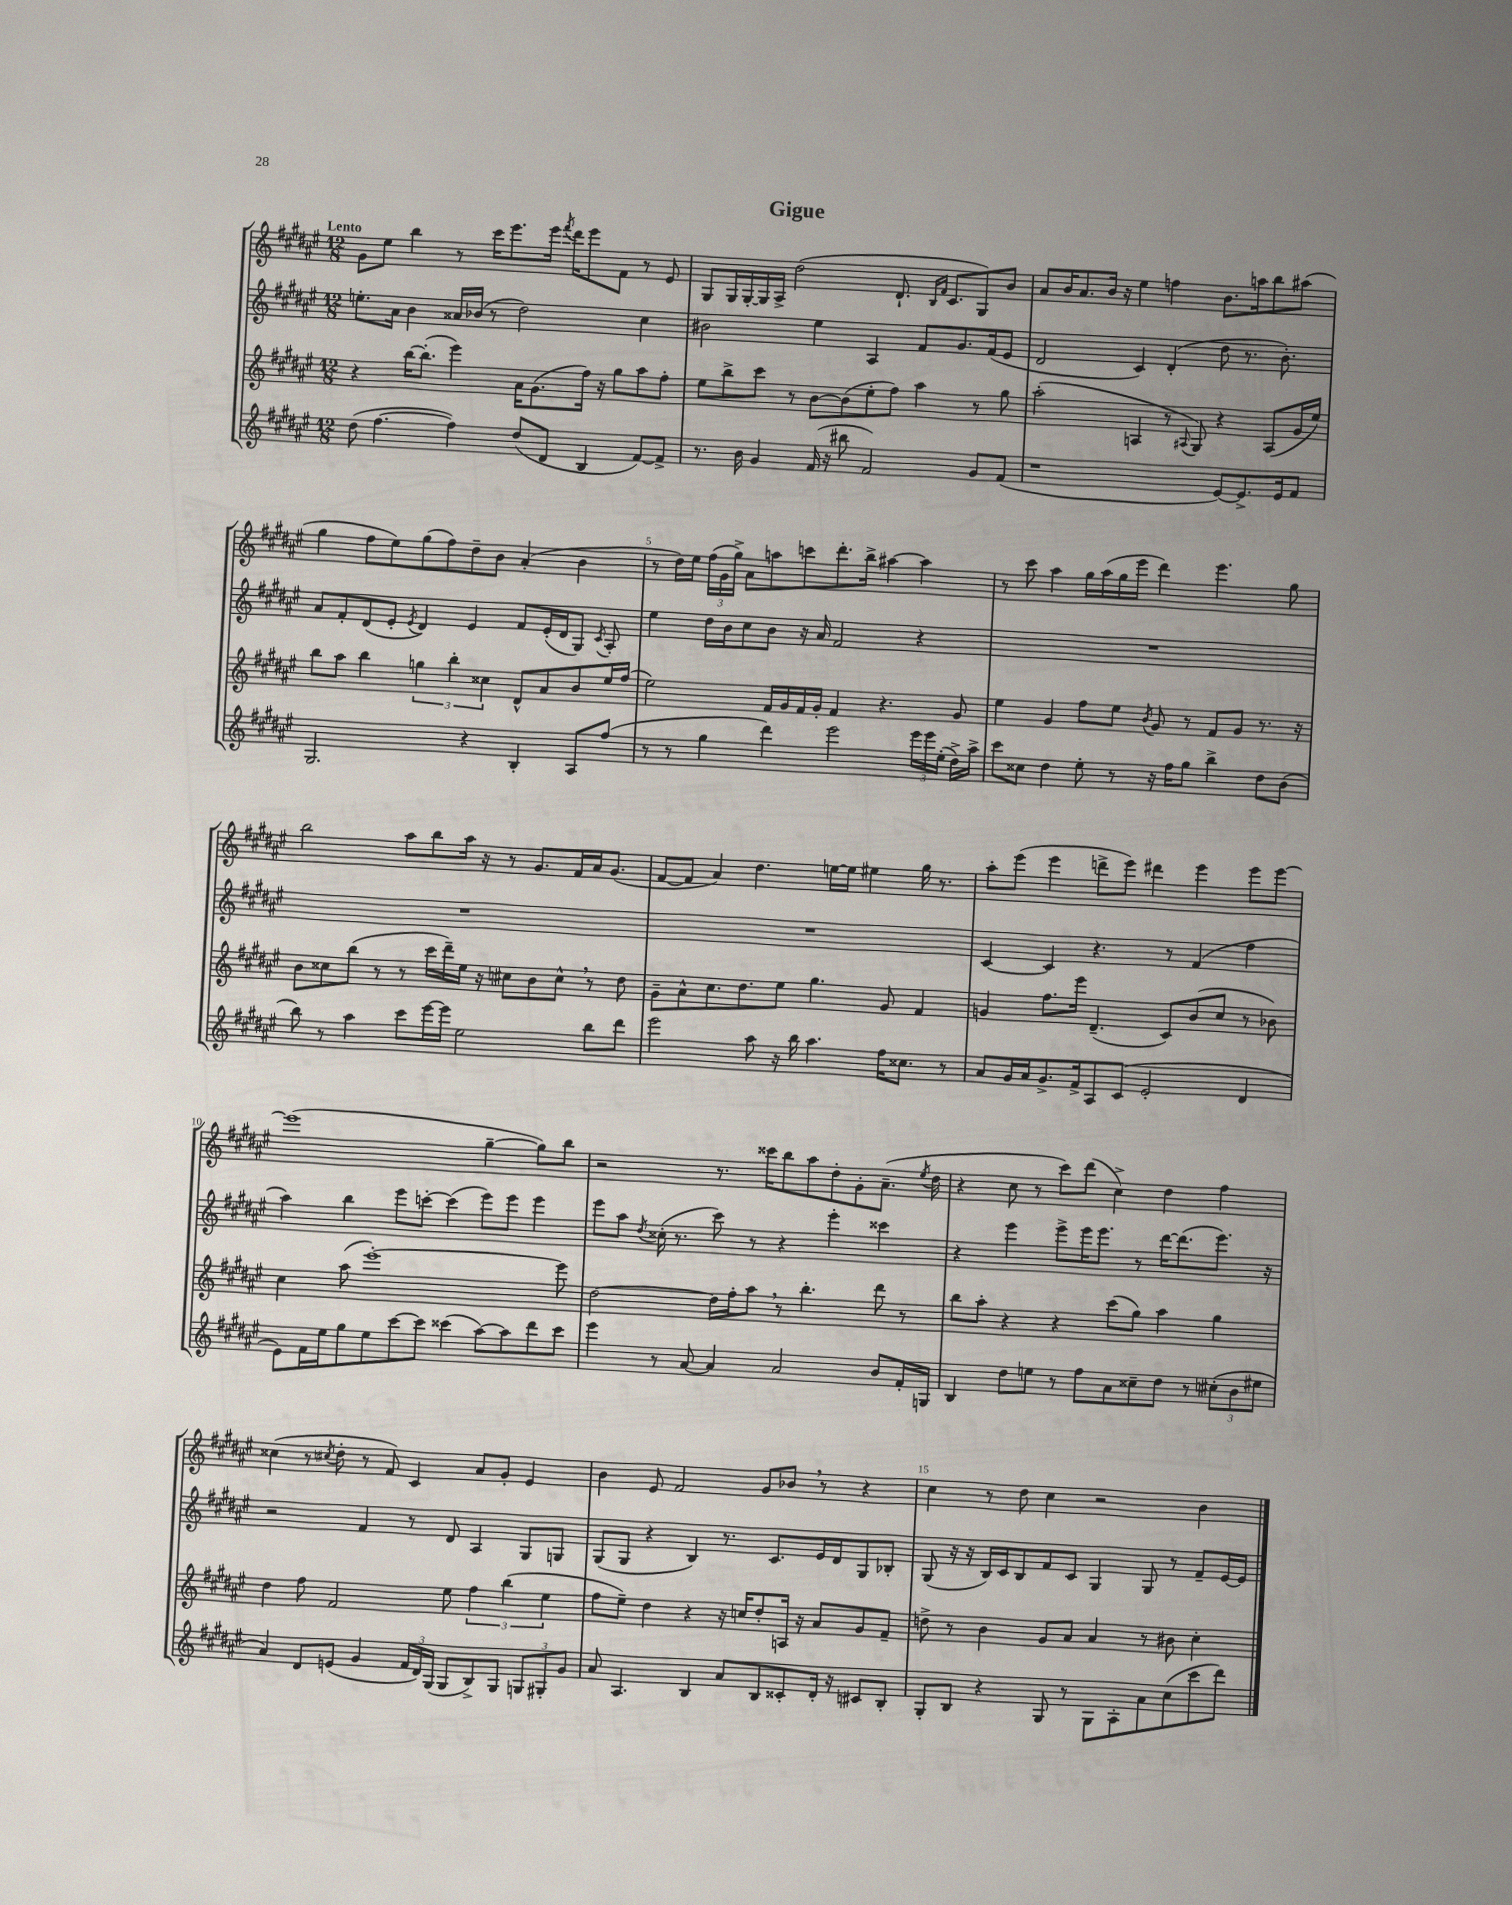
\header { title = "Gigue" }
<<
\new StaffGroup <<
\new Staff = "s0" {
    \clef treble \key fis \major \numericTimeSignature \time 12/8 \tempo "Lento"
    \autoBeamOff gis'8[ eis''8] b''4 r8 cis'''16[ eis'''8. eis'''16] \acciaccatura { fis'''8 } dis'''16[ eis'''8 fis'8] r8 eis'8 |
    gis8[ gis16 gis16~-. gis16 ais16]-> dis''2( dis'8.-! \grace { b16[ fis'16] } cis'8.[ gis8) b'8] |
    ais'8[ b'16 ais'8. b'16] r16 eis''4 f''4 b'8.[ a''16 b''8 ais''8]( |
    gis''4 fis''8[ eis''8) gis''8( fis''8) dis''8-- b'8] ais'4-.( b'4 |
    r8 dis''16[) eis''16] \tuplet 3/2 { fis''16[( gis'16 gis''16]->) } ais'8[ a''8 c'''8 dis'''8.-. b''16]-> ais''4~ ais''4 |
    r8 cis'''8 ais''4 gis''16[ ais''16( gis''16 eis'''16] dis'''4) eis'''4. gis''8 |
    b''2 ais''8[ b''8 ais''16] r16 r8 gis'8.[ fis'16 ais'16 gis'8.]( |
    fis'8[~ fis'8] ais'4) dis''4. e''16[~ e''16] eis''4 gis''16 r8. |
    ais''8[-. eis'''8]( eis'''4 d'''8[-> eis'''8]) dis'''4 eis'''4 eis'''8[ eis'''8]~ |
    eis'''1( gis''4~-- gis''8[) b''8] |
    r2 r8. cisis'''16[ b''8 ais''8 dis''8-. gis'8-. ais'8.]--( \acciaccatura { eis''8 } dis''16 |
    r4 cis''8 r8 cis'''8[) dis'''8]( cis''4->) dis''4 fis''4 |
    cisis''4( r8 \acciaccatura { cis''8 } dis''8-. r8 fis'8) cis'4 ais'8[ gis'8]-. eis'4 |
    b'4 eis'8 fis'2 gis'8[ bes'8] \breathe r8 r4 |
    cis''4 r8 dis''8 cis''4 r2 b'4 \bar "|." |
}
\new Staff = "s1" {
    \clef treble \key fis \major \numericTimeSignature \time 12/8
    \autoBeamOff e''8.[-. ais'16] b'4 aisis'16[ bes'16]( r8 dis''2) cis''4 |
    bis'2 eis''4 ais4 fis'8[ gis'8. fis'16( eis'8] |
    dis'2 cis'4) dis'4-.( dis''8 r8. b'8.-.) |
    ais'8[ fis'8-. dis'8( eis'8]-. \acciaccatura { eis'8 } dis'4) eis'4 fis'8[ eis'16-.( dis'16 gis8]) \acciaccatura { cis'8 } ais8-. |
    eis''4 dis''16[ b'16 cis''8 b'8] r16 ais'16 fis'2 r4 |
    R1. |
    R1. |
    R1. |
    cis'4~ cis'4 r4. r8 fis'4( fis''4 |
    ais''4) b''4 eis'''8[ c'''8]~-. c'''4( eis'''8[) eis'''8] eis'''4 |
    eis'''8[ ais''8] \acciaccatura { dis''8 } cisis''16-.( r8. cis'''8) r8 r4 eis'''4-. cisis'''4 |
    r4 eis'''4 eis'''8[-> eis'''16 eis'''8.] r8 dis'''16[~ dis'''8.( eis'''8.]) r16 |
    r2 fis'4 r8 dis'8 ais4 gis8[ g8] |
    gis8[( gis8] r4 b4) r8. cis'8.[ eis'16 dis'16 gis8 bes8]-. |
    gis8( r16 r16 b16[) cis'16 b8 fis'8 cis'8] gis4 gis8 r8 fis'8[-- eis'16~ eis'16] \bar "|." |
}
\new Staff = "s2" {
    \clef treble \key fis \major \numericTimeSignature \time 12/8
    \autoBeamOff r4 b''16[~ b''8.]-.( eis'''4) ais'16[ gis'8.( fis''16]) r16 gis''8[ ais''8 fis''8]-. |
    eis''8[ b''8-> cis'''8] r8 b'8[~ b'8( eis''8-. fis''8]) ais''4 r8 gis''8 |
    ais''2-.( a4 r8 \appoggiatura { ais8 } gis8) r4 ais8[( gis'16 eis''16]) |
    b''8[ ais''8] b''4 \tuplet 3/2 { g''4 b''4-. cisis''4 } dis'8[-^ ais'8 b'8 eis''16 fis''16]( |
    eis''2) fis'16[ gis'16 fis'16 gis'16]-. fis'4 r4. gis'8 |
    eis''4 gis'4 fis''8[ eis''8] \acciaccatura { b'8 } gis'8 r8 fis'8[ gis'8] r8. r16 |
    b'8[ cisis''8 b''8]( r8 r8 cis'''16[ dis'''16--) eis''16] r16 cis''8[ b'8 cis''8]-^ \breathe r8 dis''8 |
    gis'8[-- ais'8-^ cis''8. dis''8. eis''8] gis''4. gis'8 fis'4 |
    g'4 fis''8.[ eis'''16] dis'4.--( cis'8[) b'8( cis''8] r8 bes'8) |
    cis''4 ais''8( eis'''1~-.) eis'''8 |
    dis''2~ dis''16[ fis''16-. ais''8] \breathe r8 b''4.-. dis'''8 r8 |
    b''8[ ais''8]-. r4 r4 cis'''8[( gis''8]) ais''4 gis''4 |
    dis''4 fis''8 fis'2 eis''8 \tuplet 3/2 { fis''4 b''4( eis''4 } |
    fis''8[ eis''8]--) dis''4 r4 r16 c''16[ dis''8-. a16] r16 ais'8[ gis'8 fis'8]-- |
    d''8-> r8 b'4 gis'8[ ais'8] ais'4 r8 bis'8 cis''4-. \bar "|." |
}
\new Staff = "s3" {
    \clef treble \key fis \major \numericTimeSignature \time 12/8
    \autoBeamOff dis''8( fis''4.~ fis''4) dis''8[( dis'8] b4 fis'8[~) fis'8]-> |
    r8. b'16 gis'4 fis'16( r16 bis''8 fis'2) gis'8[ fis'8]( |
    r1 eis'8[~) eis'8.-> eis'16 fis'8] |
    gis2. r4 b4-. ais8[ fis''8]( |
    r8 r8 gis''4 dis'''4) eis'''2 \tuplet 3/2 { eis'''16[ eis'''16 eis''16]-.( } dis''16[->) ais''16]-> |
    cis'''8[ cisis''8] dis''4 eis''8-. r8 r16 fis''16[ gis''8] b''4-> dis''8[ b'8]( |
    b''8) r8 ais''4 cis'''8[ eis'''16~ eis'''16] eis''2 b''8[ dis'''8] |
    eis'''2 ais''8 r16 b''16 ais''4. fis''16[ cisis''8.] r8 |
    ais'8[ gis'16 ais'16 gis'8.-> fis'16-> ais8 cis'8]( eis'2-. dis'4 |
    eis'8[) fis'16 eis''16 gis''8 eis''8 cis'''8~ cis'''8] cisis'''4( ais''8[~) ais''8 dis'''8 cisis'''8] |
    eis'''4 r8 ais'8~ ais'4 ais'2 b'8[ fis'16-. g16] |
    b4 dis''8[ e''8] r8 fis''8[ ais'8 cisis''8-- dis''8] r8 \tuplet 3/2 { cis''8[-.( b'8 eis''8] } |
    ais'4) dis'8[ e'8]( gis'4 \tuplet 3/2 { fis'16[ dis'16) gis16]( } gis8[ b8->) gis8] \tuplet 3/2 { g8[ gis8-. gis'8] } |
    ais'8 ais4. b4 ais'8[ b8 cisis'8-. dis'16]-. r16 cis'8[ b8]-. |
    gis8[-. b8] r4 gis8 r8 gis8[ ais8-. ais'8 cis''8( cis'''8 dis'''8]) \bar "|." |
}
>>
>>
\layout { \context { \Score \override BarNumber.break-visibility = ##(#f #t #t) barNumberVisibility = #(every-nth-bar-number-visible 5) } }
